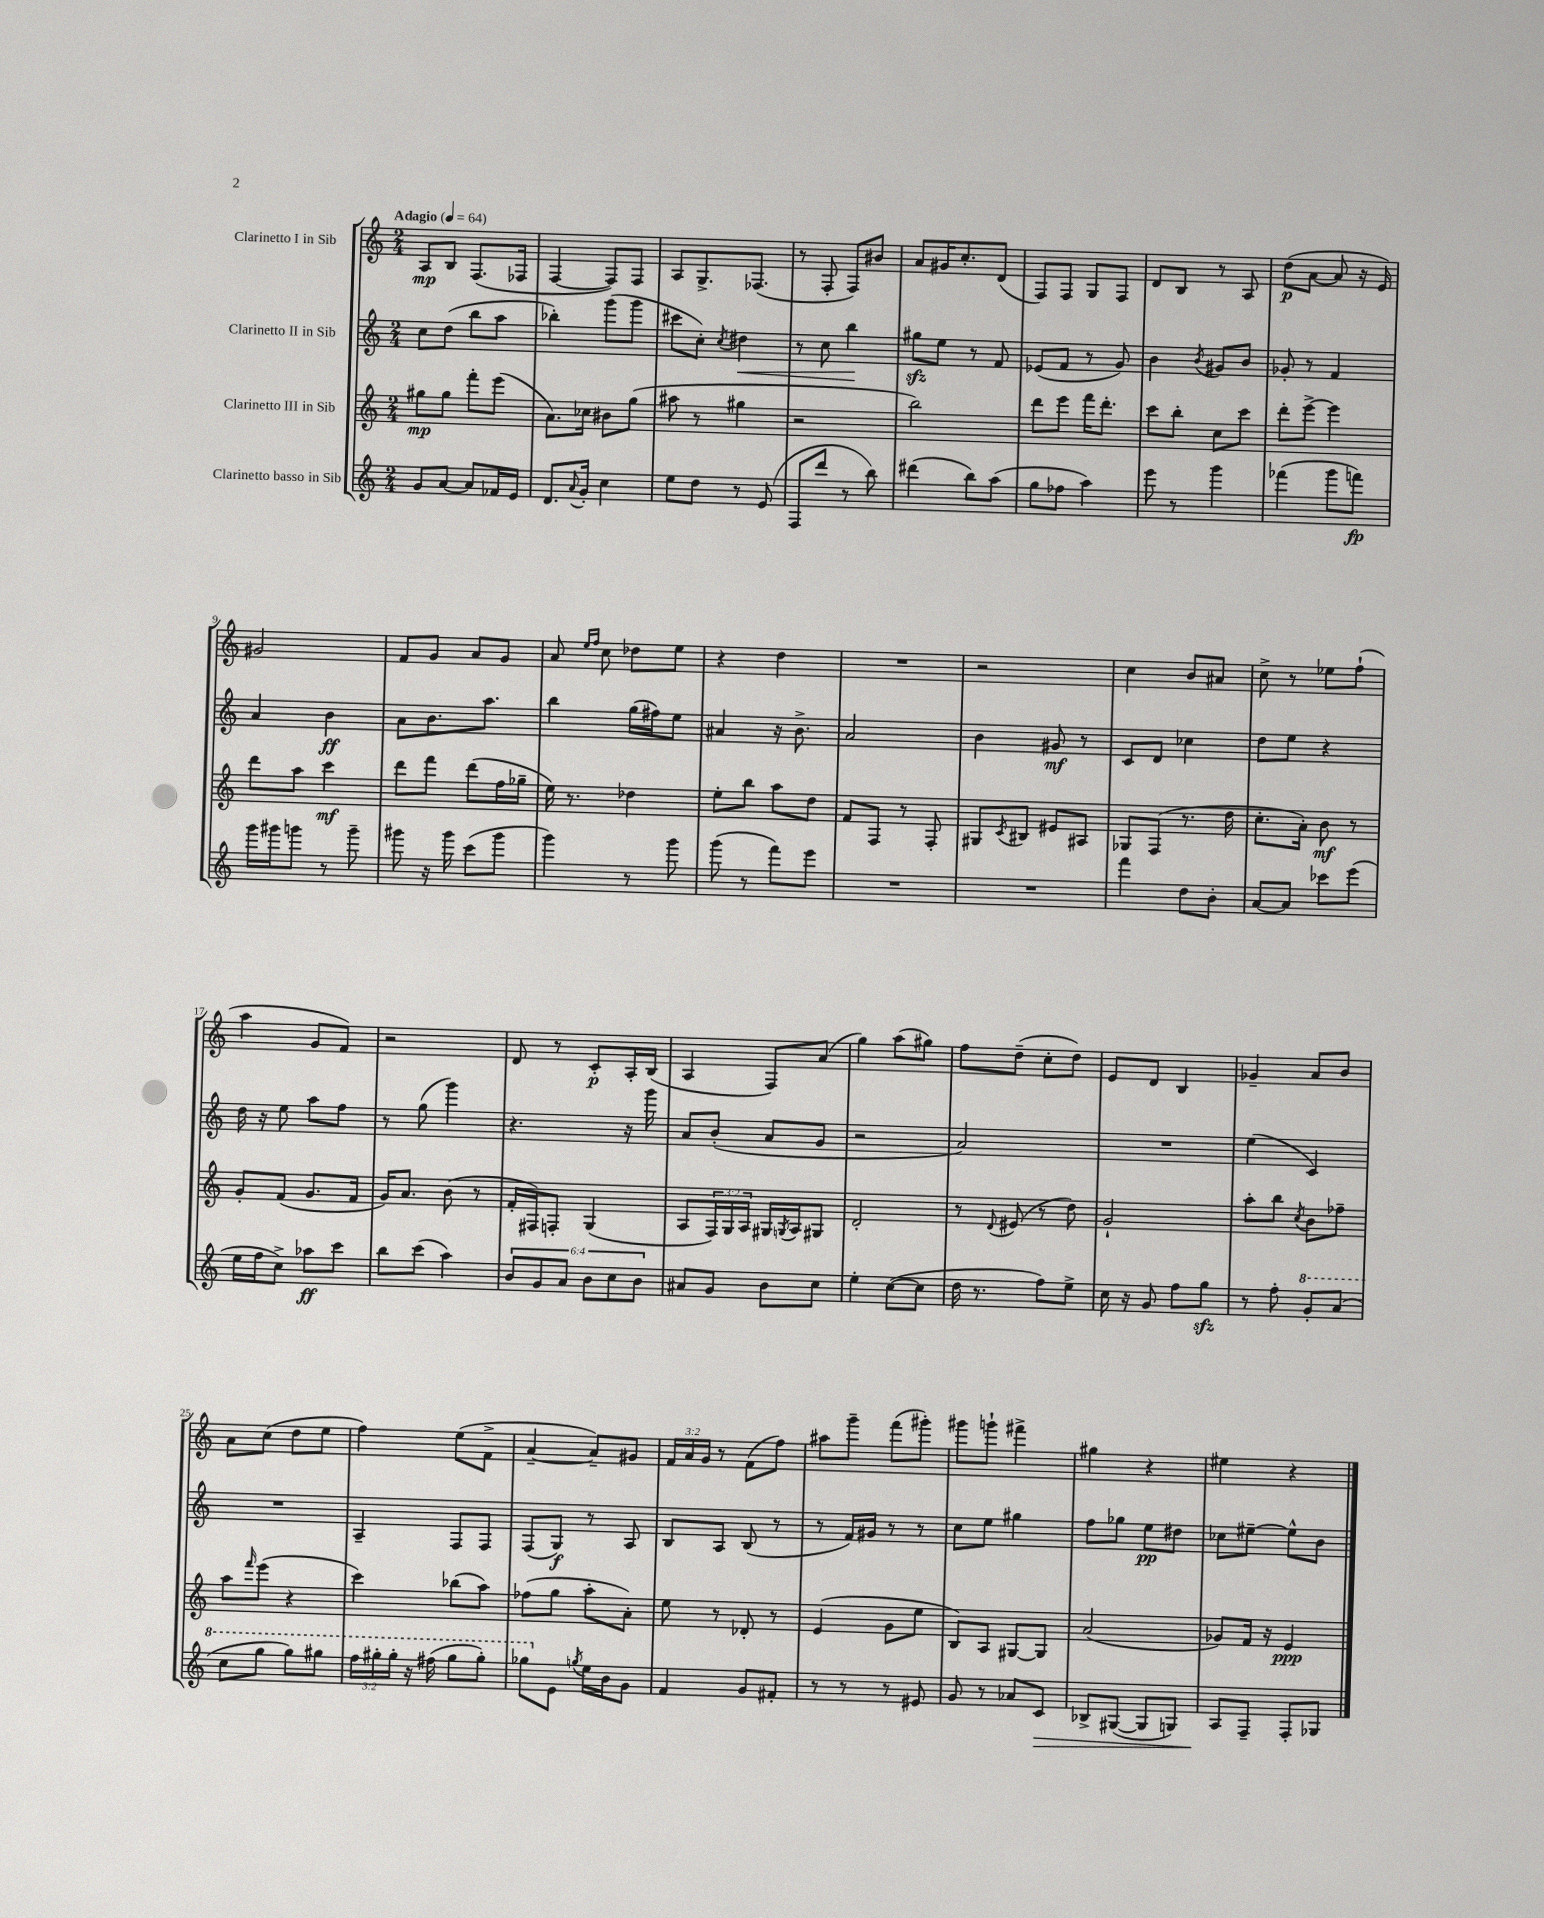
<<
\new StaffGroup <<
\new Staff = "s0" \with { instrumentName = "Clarinetto I in Sib" } {
    \clef treble \key c \major \numericTimeSignature \time 2/4 \override Staff.TupletNumber.text = #tuplet-number::calc-fraction-text \tempo "Adagio" 4 = 64
    a8\mp b8 f8.( fes16 |
    f4~ f8) f8 |
    a8 g8.-> fes8.( |
    r8 f8-. f8) bis'8 |
    a'8 gis'16 c''8.-. d'8( |
    f8) f8 g8 f8 |
    d'8 b8 r8 a8 |
    d''8\p( a'8~ a'8 r16 e'16) |
    gis'2 |
    f'8 g'8 a'8 g'8 |
    a'8 \grace { e''16 f''16 } c''8 des''8 e''8 |
    r4 d''4 |
    R2 |
    r2 |
    c''4 b'8 ais'8 |
    c''8-> r8 ees''8 f''8-!( |
    a''4 g'8 f'8) |
    r2 |
    d'8 r8 c'8-.\p a16-. b16( |
    a4 f8) a'8( |
    g''4) a''8( gis''8) |
    f''8 d''8--( c''8-. d''8) |
    e'8 d'8 b4 |
    ges'4-- a'8 b'8 |
    a'8 c''8( d''8 e''8 |
    f''4) e''8( f'8-> |
    a'4~-- a'8--) gis'8 |
    \tuplet 3/2 { f'16 a'16 g'16 } r8 f'8( f''8) |
    ais''8 g'''8-- f'''8( gis'''8-.) |
    gis'''8 g'''8-! fis'''4-> |
    gis''4 r4 |
    eis''4 r4 \bar "|." |
}
\new Staff = "s1" \with { instrumentName = "Clarinetto II in Sib" } {
    \clef treble \key c \major \numericTimeSignature \time 2/4
    c''8 d''8( b''8 a''8 |
    bes''4-.) g'''8( g'''8 |
    cis'''8 c''8-.) \acciaccatura { c''8 } dis''4\< |
    r8 c''8 b''4\! |
    gis''8\sfz e''8 r8 f'8 |
    ees'8( f'8 r8 g'8) |
    b'4 \acciaccatura { b'8 } gis'8 b'8 |
    ges'8-. r8 f'4 |
    a'4 b'4\ff |
    a'8 b'8. a''8. |
    b''4 g''16( fis''16) e''8 |
    ais'4 r16 b'8.-> |
    a'2 |
    b'4 gis'8\mf r8 |
    c'8 d'8 ces''4 |
    d''8 e''8 r4 |
    d''16 r16 e''8 a''8 f''8 |
    r8 g''8( g'''4) |
    r4. r16 g'''16 |
    a'8 b'8-.( a'8 g'8 |
    r2 |
    a'2) |
    R2 |
    e''4( c'4) |
    R2 |
    a4-- f8 f8 |
    f8( g8\f) r8 a8 |
    b8 a8 b8( r8 |
    r8 f'16) gis'16 r8 r8 |
    c''8 e''8 gis''4 |
    f''8 ges''8 e''8\pp dis''8 |
    ces''8 eis''8~-- eis''8-^ b'8 \bar "|." |
}
\new Staff = "s2" \with { instrumentName = "Clarinetto III in Sib" } {
    \clef treble \key c \major \numericTimeSignature \time 2/4 \override Staff.TupletNumber.text = #tuplet-number::calc-fraction-text
    gis''8\mp gis''8 f'''8-. e'''8( |
    a'8.) ces''16 bis'8 g''8( |
    ais''8 r8 gis''4 |
    r2 |
    b''2) |
    d'''8 e'''8 f'''16 d'''8.-. |
    c'''8 b''8-. c''8 c'''8 |
    d'''8-. e'''8~-> e'''4 |
    d'''8 a''8 c'''4\mf |
    d'''8 f'''8 d'''8( f''16 ges''16-- |
    e''16) r8. des''4 |
    e''8-. b''8 a''8 d''8 |
    f'8 f8 r8 f8-. |
    gis8 \acciaccatura { c'8 } bis8 eis'8 ais8 |
    ges8 f8( r8. d''16 |
    c''8.-. a'16-.) b'8\mf r8 |
    g'8-. f'8( g'8. f'16 |
    g'16) a'8. b'8( r8 |
    f'16-. fis16) f8-. g4( |
    a8 \tuplet 3/2 { f16) g16 a16 } gis16 \acciaccatura { g8 } a16 gis8 |
    d'2-. |
    r8 \appoggiatura { d'8 } eis'8( r8 d''8) |
    g'2-! |
    a''8-. b''8 \acciaccatura { c''8 } b'8 fes''8-- |
    a''8 \grace { f'''16 } e'''8( r4 |
    c'''4) bes''8( a''8) |
    fes''8( g''8 a''8-. a'8-.) |
    e''8 r8 des'8-. r8 |
    e'4( g'8 e''8 |
    b8) a8 gis8~ gis8 |
    a'2( |
    ges'8) f'16 r16 e'4\ppp \bar "|." |
}
\new Staff = "s3" \with { instrumentName = "Clarinetto basso in Sib" } {
    \clef treble \key c \major \numericTimeSignature \time 2/4 \override Staff.TupletNumber.text = #tuplet-number::calc-fraction-text
    g'8 a'8~ a'8 fes'16 e'16 |
    d'8. \appoggiatura { a'8 } g'16-. c''4 |
    e''8 d''8 r8 e'8( |
    f8 d'''8 r8 b''8) |
    dis'''4( b''8) a''8( |
    g''8 fes''8 a''4) |
    e'''8 r8 g'''4 |
    fes'''4( g'''8 f'''8\fp) |
    g'''16 gis'''16 g'''8 r8 g'''8-- |
    gis'''8 r16 gis'''16 c'''8( gis'''8 |
    g'''4) r8 g'''8 |
    g'''8( r8 f'''8) e'''8 |
    R2 |
    R2 |
    f'''4 d''8 b'8-. |
    a'8~ a'8 ces'''8 e'''8( |
    e''16 f''16 c''8->) aes''8\ff c'''8 |
    b''8 c'''8( a''4) |
    \tuplet 6/4 { b'8 g'8 a'8 b'8 c''8 b'8 } |
    ais'8 g'8 b'8 c''8 |
    e''4-. c''8~( c''8 |
    d''16 r8. f''8) e''8-> |
    c''16 r16 g'8 f''8 g''8\sfz |
    r8 f''8-. \ottava #1 g''8-. a''8( |
    c'''8 g'''8 g'''8) gis'''8 |
    \tuplet 3/2 { f'''16 gis'''16-. gis'''16-. } r16 fis'''16( gis'''8 gis'''8-.) |
    ges'''8 \ottava #0 e'8 \acciaccatura { g''!8 } e''16 b'16 g'8 |
    f'4 g'8 fis'8-. |
    r8 r8 r8 eis'8 |
    g'8 r8 aes'8 c'8\> |
    bes8-> gis8~( gis8 g8) |
    a8\! f8-- f8-. ges8 \bar "|." |
}
>>
>>
